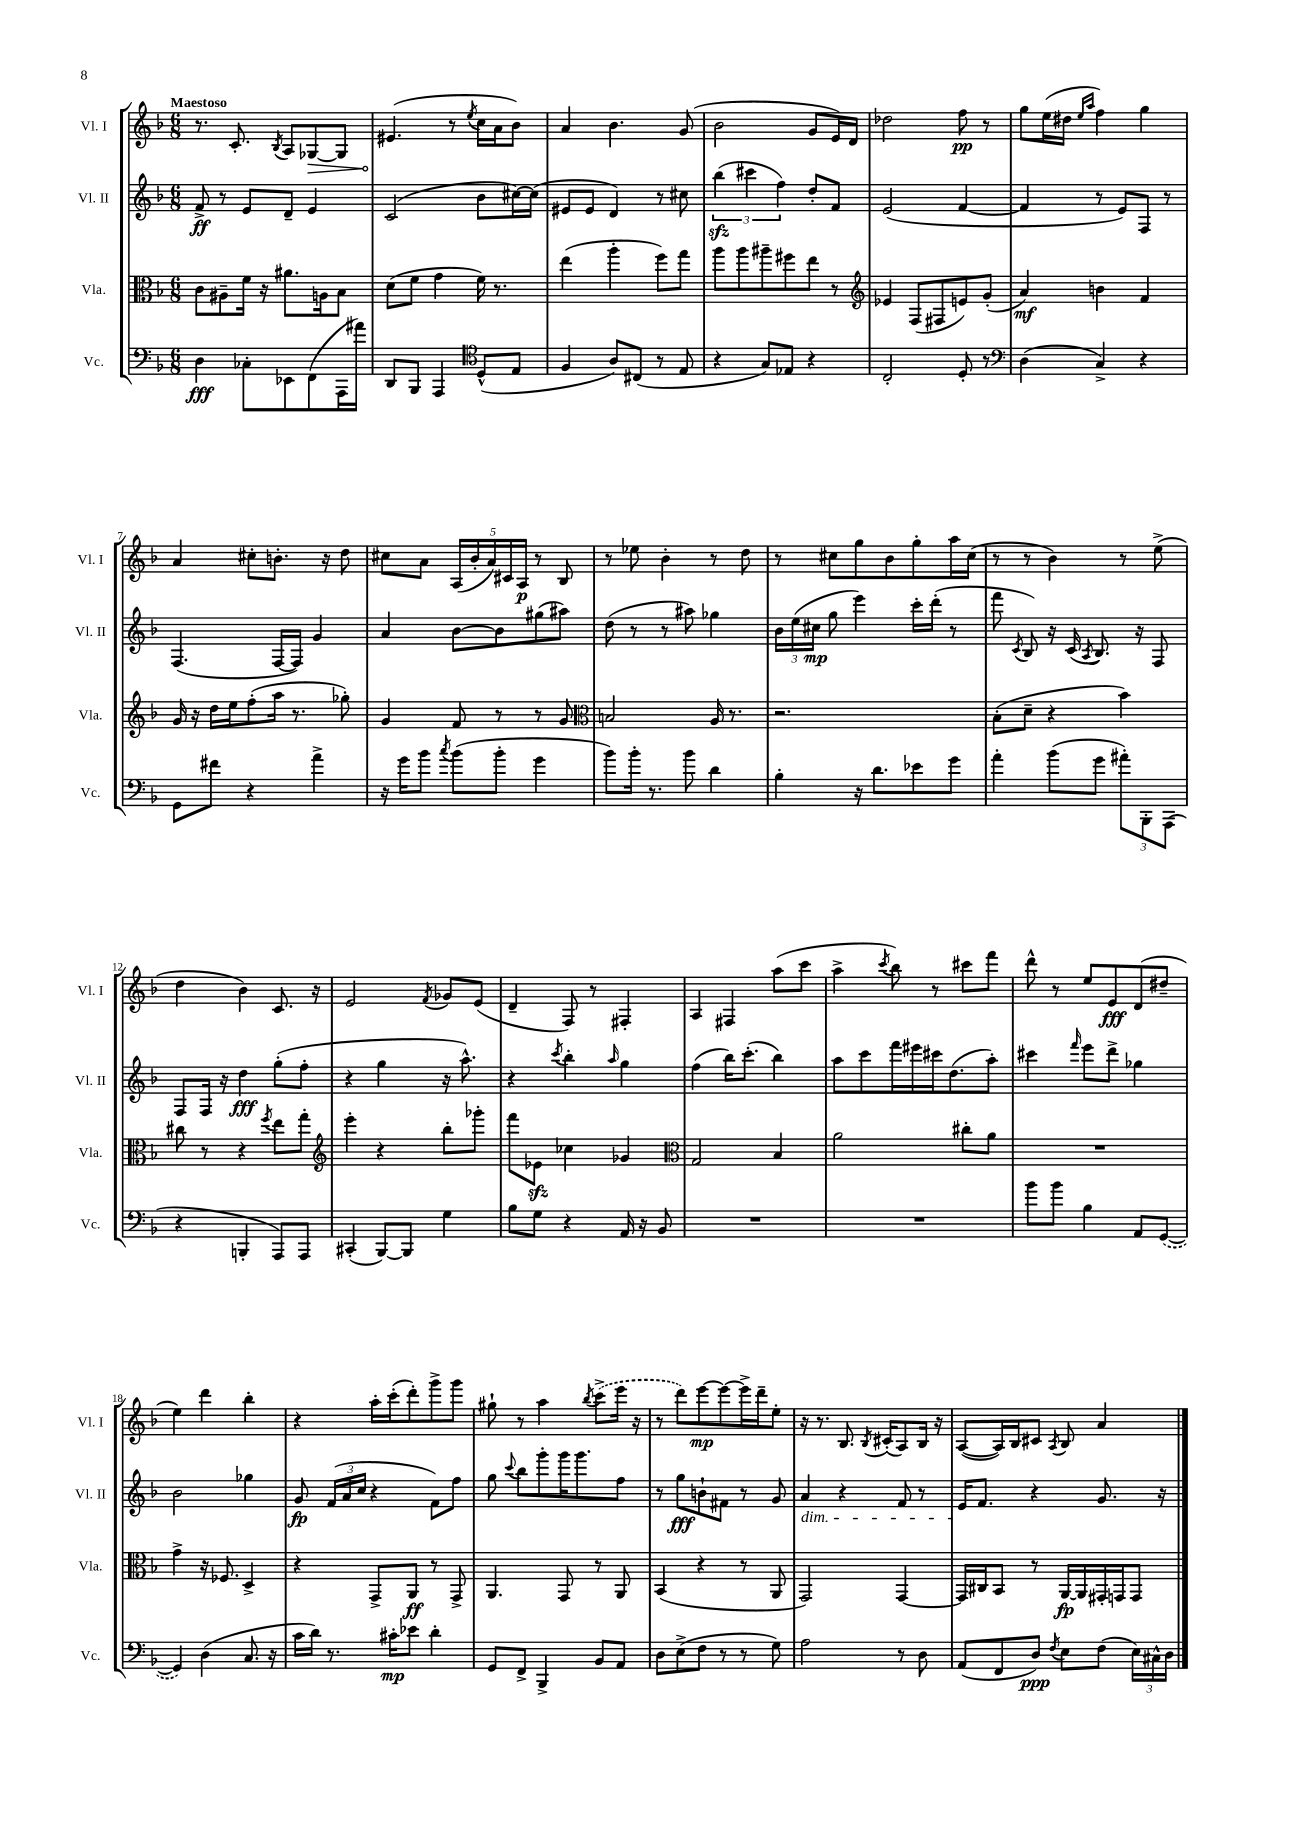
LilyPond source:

<<
\new StaffGroup <<
\new Staff = "s0" \with { instrumentName = "Vl. I" shortInstrumentName = "Vl. I" } {
    \clef treble \key f \major \numericTimeSignature \time 6/8 \tempo "Maestoso"
    \autoBeamOff r8. c'8.-. \acciaccatura { bes8 } a8[ \once \override Hairpin.circled-tip = ##t ges8~\> ges8] |
    eis'4.\!( r8 \acciaccatura { e''8 } c''16[ a'16 bes'8]) |
    a'4 bes'4. g'8( |
    bes'2 g'8[ e'16) d'16] |
    des''2 f''8\pp r8 |
    g''8[ e''16( dis''16] \grace { e''16[ a''16] } f''4) g''4 |
    a'4 cis''8[-. b'8.]-. r16 d''8 |
    cis''8[ a'8] \tuplet 5/4 { a16[( bes'16-. a'16) cis'16 a16]\p } r8 bes8 |
    r8 ees''8 bes'4-. r8 d''8 |
    r8 cis''8[ g''8 bes'8 g''8-. a''16 cis''16]( |
    r8 r8 bes'4) r8 e''8->( |
    d''4 bes'4) c'8. r16 |
    e'2 \acciaccatura { f'8 } ges'8[ e'8]( |
    d'4-- f8) r8 fis4-. |
    a4 fis4 a''8[( c'''8] |
    a''4-> \acciaccatura { c'''8 } bes''8) r8 cis'''8[ f'''8] |
    d'''8-^ r8 e''8[ e'8\fff d'8( dis''8]-- |
    e''4) d'''4 bes''4-. |
    r4 a''16[-. c'''16-.( d'''8-.) g'''8-> g'''8] |
    gis''8-! r8 a''4 \acciaccatura { bes''8 } \once \slurDashed c'''8[->( e'''16] r16 |
    r8 d'''8[) e'''8~\mp e'''8~ e'''16-> d'''16-- e''8]-. |
    r16 r8. bes8. \acciaccatura { bes8 } cis'16[-.( a8) bes16] r16 |
    a8[~( a16) bes16 cis'8] \acciaccatura { a8 } bes8 a'4 \bar "|." |
}
\new Staff = "s1" \with { instrumentName = "Vl. II" shortInstrumentName = "Vl. II" } {
    \clef treble \key f \major \numericTimeSignature \time 6/8
    \autoBeamOff f'8->\ff r8 e'8[ d'8]-- e'4 |
    c'2( bes'8[ cis''16~) cis''16]( |
    eis'8[ eis'8] d'4) r8 cis''8 |
    \tuplet 3/2 { bes''4\sfz( cis'''4 f''4) } d''8[-. f'8] |
    e'2( f'4~ |
    f'4 r8 e'8[) f8] r8 |
    f4.( f16[~ f16]) g'4 |
    a'4 bes'8[~ bes'8 gis''8( ais''8]) |
    d''8( r8 r8 ais''8) ges''4 |
    \tuplet 3/2 { bes'16[ e''16( cis''16]\mp } g''8 e'''4) c'''16[-. d'''16]-.( r8 |
    f'''8 \acciaccatura { c'8 } bes8) r16 c'16( \acciaccatura { a8 } bes8.) r16 f8 |
    f8[ f16] r16 d''4\fff g''8[-.( f''8]-. |
    r4 g''4 r16 a''8.-^) |
    r4 \acciaccatura { c'''8 } bes''4-. \grace { a''16 } g''4 |
    f''4( bes''16[) c'''8.]-.( bes''4) |
    a''8[ c'''8 f'''16 eis'''16 cis'''16 d''8.( a''8]-.) |
    cis'''4 \grace { f'''16 } e'''8[ d'''8]-> ges''4 |
    bes'2 ges''4 |
    g'8\fp \tuplet 3/2 { f'16[( a'16 c''16] } r4 f'8[) f''8] |
    g''8 \appoggiatura { c'''8 } bes''8[ g'''8-. g'''16 g'''8. f''8] |
    r8 g''8[\fff b'8-! fis'8] r8 g'8 |
    a'4\dim r4 f'8 r8 |
    e'16[\! f'8.] r4 g'8. r16 \bar "|." |
}
\new Staff = "s2" \with { instrumentName = "Vla." shortInstrumentName = "Vla." } {
    \clef alto \key f \major \numericTimeSignature \time 6/8
    \autoBeamOff c'8[ ais8-- f'16] r16 ais'8.[ a16 bes8] |
    d'8[( f'8] g'4 f'16) r8. |
    e''4( a''4-. f''8[) g''8] |
    a''8[ a''8 ais''8-- fis''8 e''8] r8 |
    \clef treble ees'4 f8[( fis8 e'8) g'8]-.( |
    a'4\mf) b'4 f'4 |
    g'16 r16 d''16[ e''16 f''8-.( a''16] r8. ges''8-.) |
    g'4 f'8 r8 r8 g'8 |
    \clef alto b2 a16 r8. |
    r2. |
    bes8[-.( d'8]-- r4 bes'4) |
    cis''8 r8 r4 \acciaccatura { f''8 } e''8[ g''8]-. |
    \clef treble e'''4-. r4 bes''8[-. ges'''8]-. |
    f'''8[ ees'8]\sfz ces''4 ges'4 |
    \clef alto g2 bes4 |
    a'2 cis''8[-. a'8] |
    R2. |
    g'4-> r16 fes8. d4-> |
    r4 g,8[-> a,8]\ff r8 g,8-> |
    a,4. g,8 r8 a,8 |
    bes,4( r4 r8 a,8 |
    g,2) g,4~ |
    g,16[ cis16 bes,8] r8 a,16[~\fp a,16 gis,16-. g,16 g,8] \bar "|." |
}
\new Staff = "s3" \with { instrumentName = "Vc." shortInstrumentName = "Vc." } {
    \clef bass \key f \major \numericTimeSignature \time 6/8
    \autoBeamOff d4\fff ces8[-. ees,8 f,8( a,,16 ais'16]) |
    d,8[ bes,,8] a,,4 \clef tenor d8[-^( e8] |
    f4 a8[) cis8]( r8 e8 |
    r4 g8[) ees8] r4 |
    c2-. d8-. r8 |
    \clef bass d4( c4->) r4 |
    g,8[ fis'8] r4 a'4-> |
    r16 g'16[ bes'8] \acciaccatura { c''8 } bes'8[( bes'8]-. g'4 |
    bes'8[) bes'16]-. r8. bes'8 d'4 |
    bes4-. r16 d'8.[ ees'8 g'8] |
    a'4-. bes'8[( g'8] \tuplet 3/2 { ais'8[-.) bes,,8-. a,,8]( } |
    r4 b,,4-. a,,8[) a,,8] |
    cis,4-.( bes,,8[~) bes,,8] g4 |
    bes8[ g8] r4 a,16 r16 bes,8 |
    R2. |
    R2. |
    bes'8[ bes'8] bes4 a,8[ \once \slurDashed g,8]~( |
    g,4) d4( c8. r16 |
    c'16[ d'16]) r8. cis'16[-.\mp ees'8] d'4-. |
    g,8[ f,8]-> bes,,4-> bes,8[ a,8] |
    d8[ e8->( f8] r8 r8 g8) |
    a2 r8 d8 |
    a,8[( f,8 d8]\ppp) \acciaccatura { f8 } e8[ f8]( \tuplet 3/2 { e16[) cis16-^ d16] } \bar "|." |
}
>>
>>
